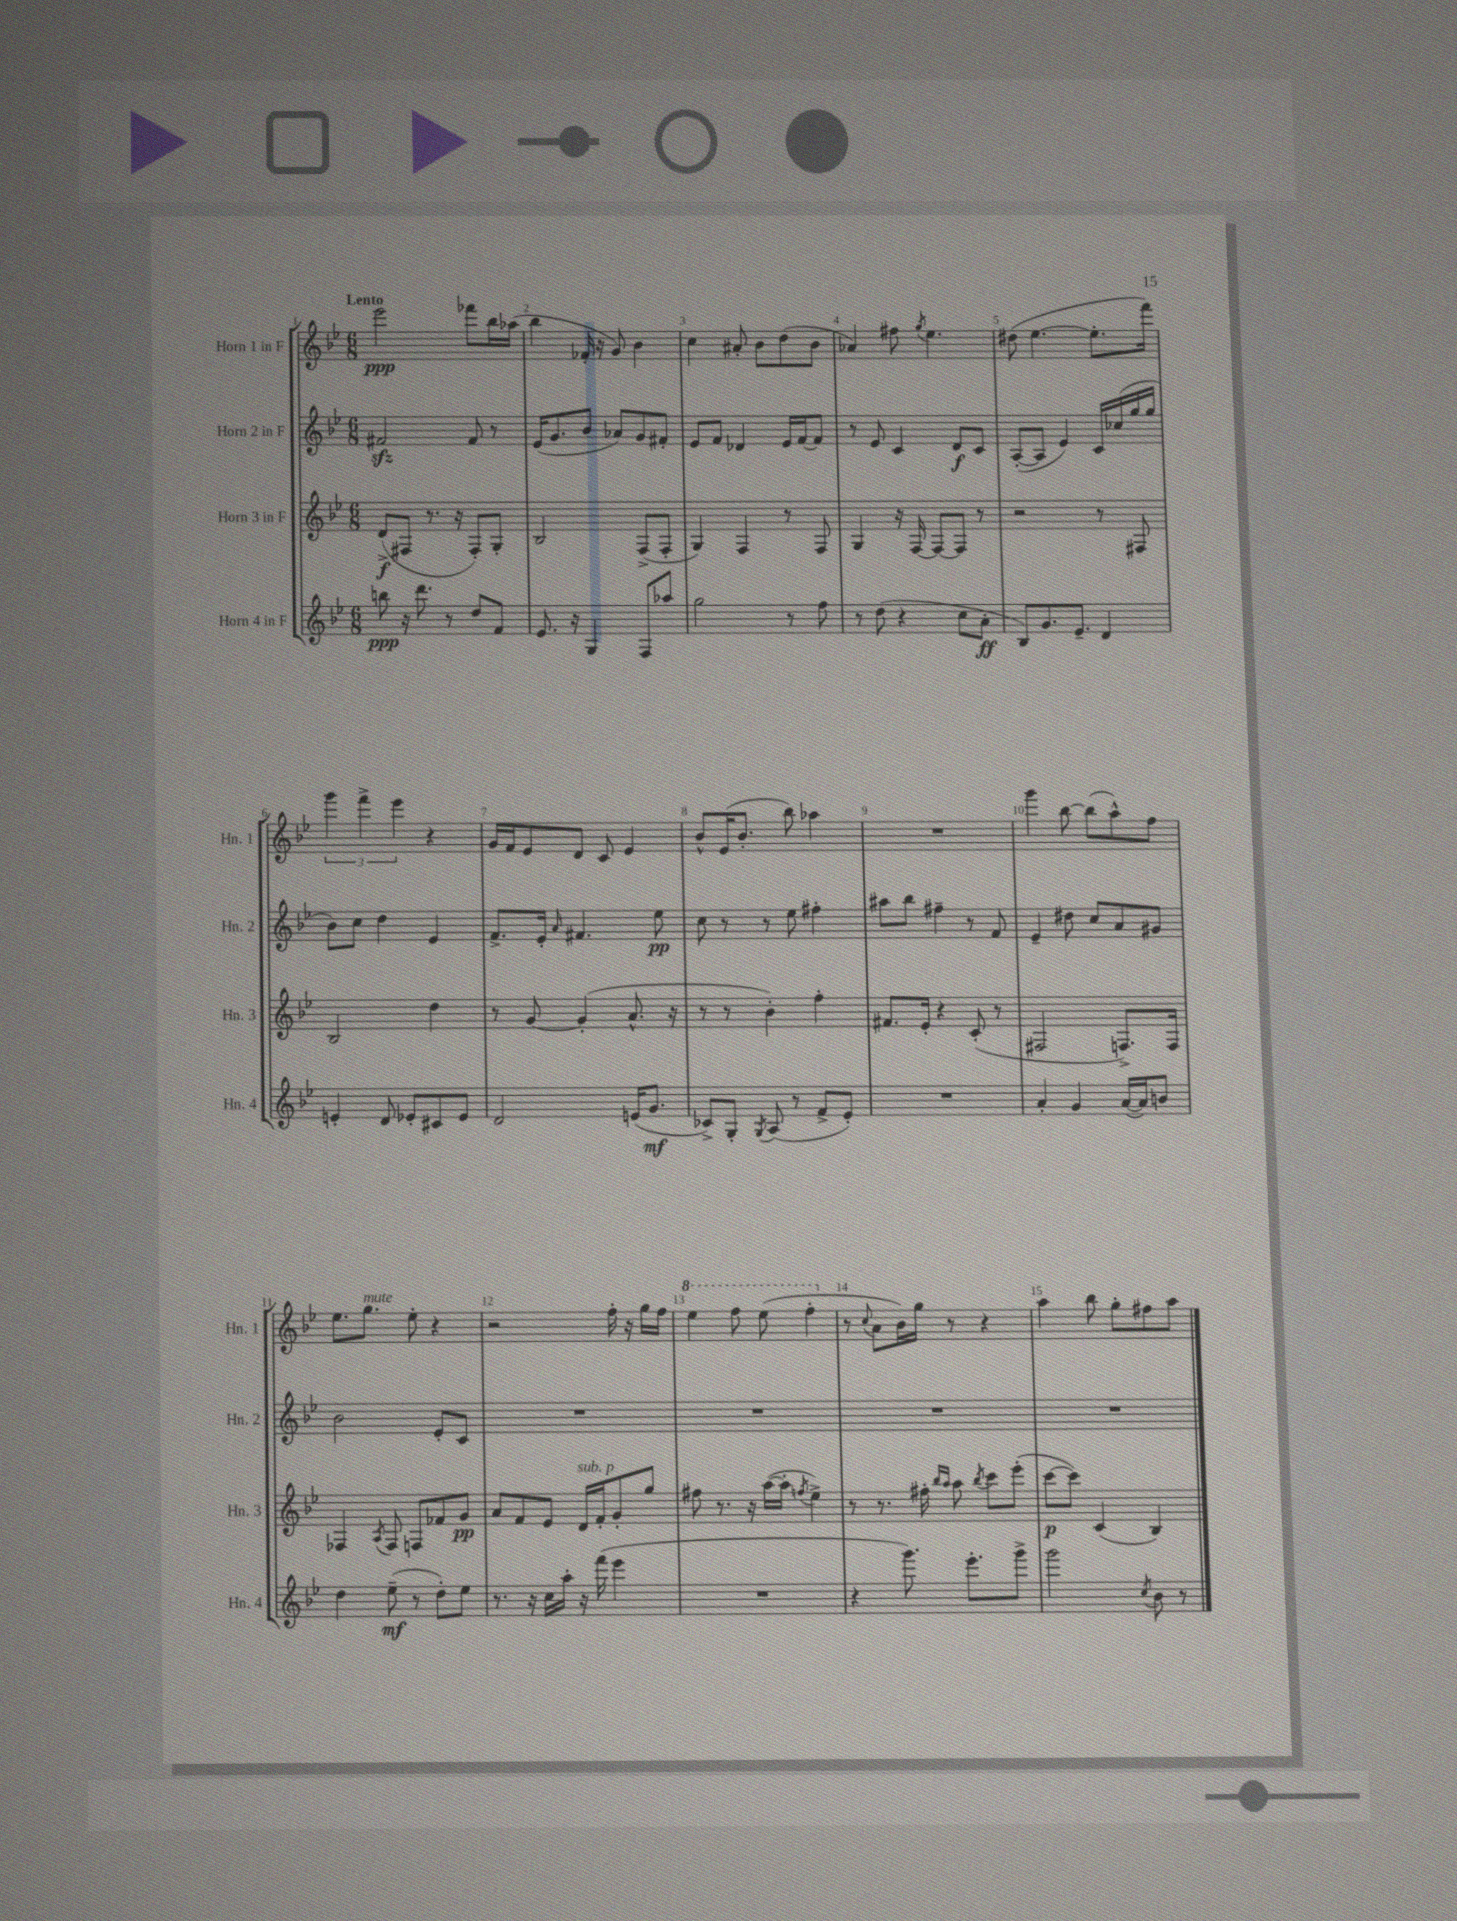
<<
\new StaffGroup <<
\new Staff = "s0" \with { instrumentName = "Horn 1 in F" shortInstrumentName = "Hn. 1" } {
    \clef treble \key bes \major \numericTimeSignature \time 6/8 \tempo "Lento"
    \autoBeamOff ees'''2\ppp fes'''8[ bes''16 aes''16]( |
    bes''4 fes'16-. r16 g'8) bes'4 |
    c''4 ais'8-. bes'8[ d''8( bes'8] |
    aes'4) fis''8 \acciaccatura { g''8 } ees''4. |
    dis''8( ees''4.~ ees''8.[-. f'''16]) |
    \tuplet 3/2 { g'''4 f'''4-> ees'''4 } r4 |
    g'16[ f'16 ees'8 d'8] c'8 ees'4 |
    bes'8[-^ ees'16( bes'8.]-. bes''8) aes''4 |
    R2. |
    g'''4 bes''8~ bes''8[( a''8-^) f''8] |
    ees''8.[ g''8.]^\markup { \italic "mute" } ees''8-. r4 |
    r2 f''16-. r16 g''16[ f''16] |
    \ottava #1 ees'''4 f'''8 ees'''8( f'''4-. \ottava #0 |
    r8 \appoggiatura { c''8 } a'8[ bes'16) g''16] r8 r4 |
    a''4 bes''8 g''8[-. fis''8 a''8] \bar "|." |
}
\new Staff = "s1" \with { instrumentName = "Horn 2 in F" shortInstrumentName = "Hn. 2" } {
    \clef treble \key bes \major \numericTimeSignature \time 6/8
    \autoBeamOff fis'2\sfz fis'8 r8 |
    ees'16[( g'8. bes'8] aes'8[) g'8 fis'8]-. |
    ees'8[ f'8] des'4 ees'16[ f'16~ f'8] |
    r8 ees'8 c'4 d'8[\f c'8] |
    a8[~-.( a8] ees'4) c'16[ ces''16( g''16 g''16] |
    bes'8[) c''8] d''4 ees'4 |
    f'8.[-> ees'16]-. \grace { a'16 } fis'4. ees''8\pp |
    c''8 r8 r8 ees''8 fis''4-. |
    ais''8[ bes''8] fis''4-- r8 f'8 |
    ees'4-- dis''8 c''8[ a'8 gis'8] |
    bes'2 ees'8[-. c'8] |
    R2. |
    R2. |
    R2. |
    R2. \bar "|." |
}
\new Staff = "s2" \with { instrumentName = "Horn 3 in F" shortInstrumentName = "Hn. 3" } {
    \clef treble \key bes \major \numericTimeSignature \time 6/8
    \autoBeamOff d'8[->\f( fis8] r8. r16 fis8[-.) g8]-. |
    bes2 f8[->( f8]-. |
    g4) f4 r8 f8 |
    g4 r16 f16~ f8[~ f8] r8 |
    r2 r8 fis8 |
    bes2 d''4 |
    r8 g'8~ g'4-.( a'8.-^ r16 |
    r8 r8 bes'4-.) f''4-. |
    fis'8.[ ees'16]-. r4 c'8-.( r8 |
    fis2 f8.[->) f16] |
    fes4 \acciaccatura { a8 } fes8 f8[ fes'8 g'8]\pp |
    a'8[ f'8 ees'8] d'16[^\markup { \italic "sub. p" } f'16-. g'8-. g''8] |
    fis''8 r8. r16 a''16[~( a''16]-. \acciaccatura { f''8 } ees''4->) |
    r8 r8. fis''16-. \grace { bes''16[ a''16] } a''8 \acciaccatura { bes''8 } c'''8[ ees'''8]-.( |
    c'''8[~\p c'''8]) c'4( bes4) \bar "|." |
}
\new Staff = "s3" \with { instrumentName = "Horn 4 in F" shortInstrumentName = "Hn. 4" } {
    \clef treble \key bes \major \numericTimeSignature \time 6/8
    \autoBeamOff b''8\ppp r16 d'''8. r8 d''8[ f'8] |
    ees'8. r16 g4 f8[ aes''8] |
    g''2 r8 f''8 |
    r8 d''8( r4 c''8[ a'8]-.\ff |
    bes8[) g'8. ees'8.]-- d'4 |
    e'4-. d'8 ees'8[-. cis'8 ees'8] |
    d'2 e'16[( g'8.]\mf |
    ces'8[->) g8]-. \acciaccatura { g8 } a8( r8 f'8[-> ees'8]-.) |
    R2. |
    a'4-. g'4 a'16[~( a'16) b'8] |
    d''4 ees''8--\mf( r8 d''8[-.) ees''8] |
    r8. r16 c''16[ a''16]-. r16 f'''16( ees'''4 |
    R2. |
    r4 g'''8.) ees'''8.[-. g'''8]-> |
    g'''2 \acciaccatura { c''8 } bes'8 r8 \bar "|." |
}
>>
>>
\layout { \context { \Score \override BarNumber.break-visibility = ##(#f #t #t) barNumberVisibility = #all-bar-numbers-visible } }
